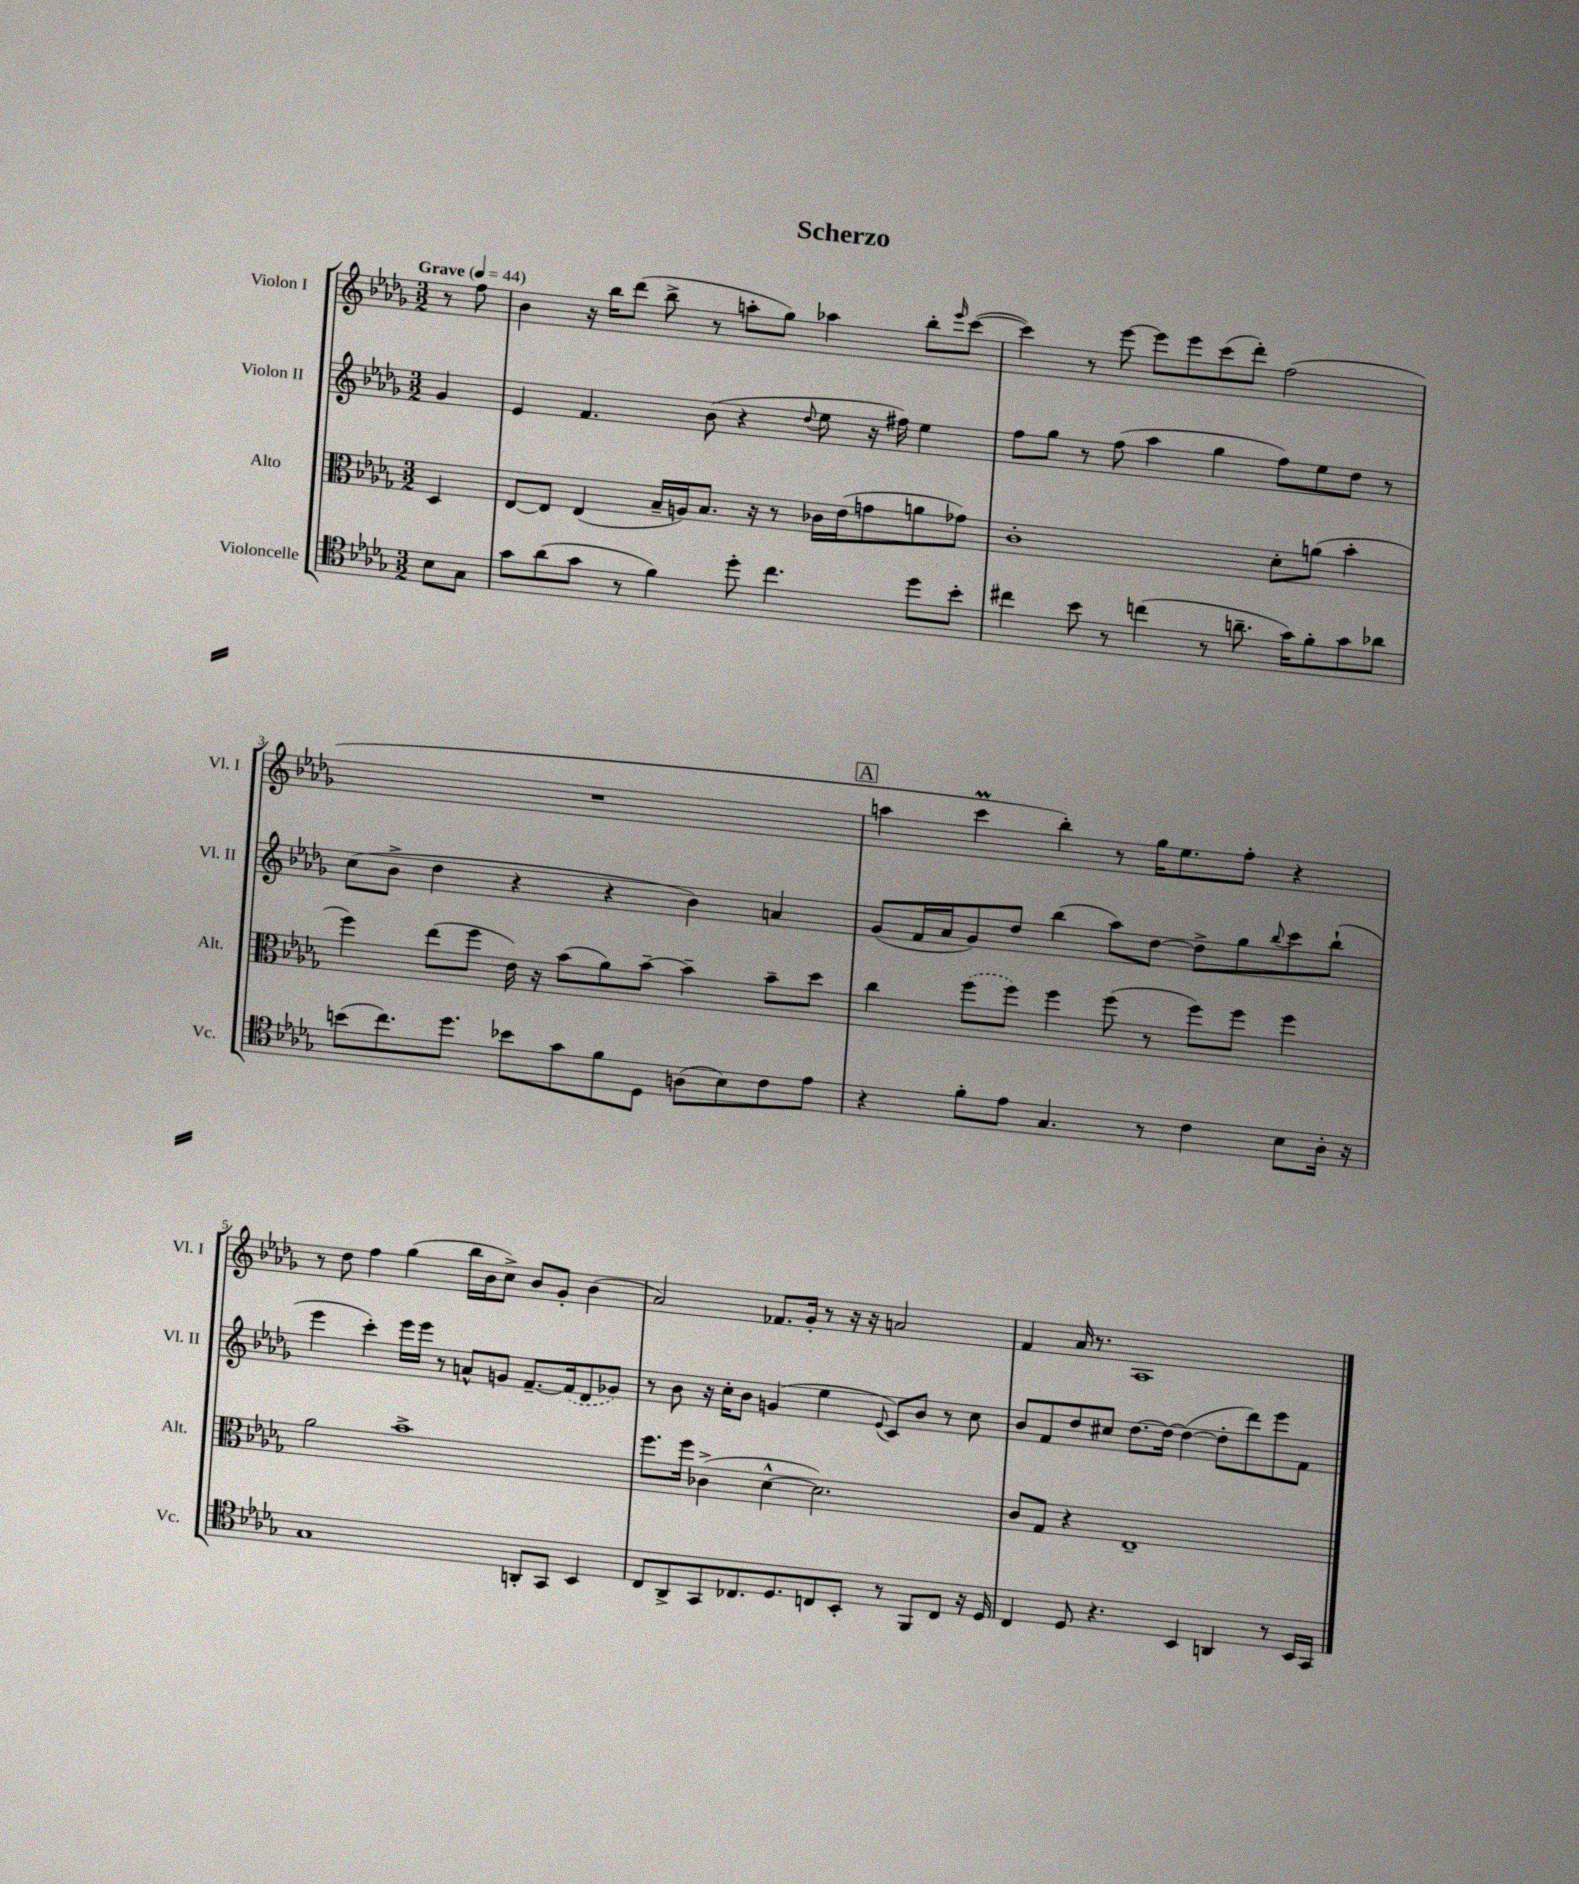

**kern	**kern	**kern	**kern
*staff4	*staff3	*staff2	*staff1
*clefC4	*clefC3	*clefG2	*clefG2
*k[b-e-a-d-g-]	*k[b-e-a-d-g-]	*k[b-e-a-d-g-]	*k[b-e-a-d-g-]
*M3/2	*M3/2	*M3/2	*M3/2
*MM44	*MM44	*MM44	*MM44
8B-	4D-	4g-	8r
8G-	.	.	8ff
=	=	=	=
8g-	[8E-	4e-	4b-
(8a-	8E-]	.	.
8g-	(4E-	4.f	16r
.	.	.	16bb-
8r	.	.	(8ddd-
4f)	16B-~	.	8bb-^
.	16A)	.	.
.	8.B-	(8b-	8r
8dd-'	.	4r	8aa'
.	16r	.	.
4.cc	8r	.	8gg-)
.	.	8qqdd-	.
.	16c-	8ee-	4aa-
.	(16e-	.	.
.	8g	16r	.
.	.	16ff#)	.
8dd-	8a	4ee-	8bb-'
.	.	.	16qqeee-
8b-'	8g-)	.	([8ccc
=	=	=	=
4cc#	1c'	8ff	4ccc])
.	.	8gg-	.
8b-	.	8r	8r
8r	.	(8ff	[8eee-
(4cc	.	4aa-	8eee-]
.	.	.	8eee-
8r	.	4gg-	(8ccc
8.a~	.	.	8ddd-')
.	8d-'	8ff)	(2ff
16g-)	.	.	.
8f'	(8a	8ee-	.
8g-	4b-'	8dd-	.
8a-	.	8r	.
=	=	=	=
(8b	4ff)	(8cc	1.r
8.cc)	.	8b-^	.
.	(8ee-	4dd-	.
8.dd-	.	.	.
.	8ff	.	.
8b-	16e-)	4r	.
.	16r	.	.
8g-	(8b-	.	.
8f	8a-)	4r	.
8D-	[8b-~	.	.
(8A	4b-~]	4b-)	.
8B-)	.	.	.
8c	8b-~	4a	.
8e-	8dd-	.	.
=	=	=	=
4r	4cc	(8g-	4aa
.	.	16f	.
.	.	16a-	.
8f'	(8ff	8g-)	4ccc
8e-	8ff)	8dd-	.
4.G-	4ff	(4bb-	4bb-')
.	(8ff	8aa-)	8r
8r	8r	[8dd-	16gg-
.	.	.	8.ee-
4c	8ff)	8dd-^]	.
.	8ff	8gg-	8ff'
.	.	8qqbb-	.
8B-	4ff	8ccc	4r
16A-'	.	(8bb-`	.
16r	.	.	.
=	=	=	=
1G-	2a-	4eee-	8r
.	.	.	8dd-
.	.	4ccc')	4ff
.	1b-^	16eee-	(4gg-
.	.	16eee-	.
.	.	8r	.
.	.	8a^^	16bb-
.	.	.	16b-
.	.	8g	8cc^)
8AA'	.	[8.f~	8b-
8GG-	.	.	8g-'
.	.	(16f]	.
4BB-	.	8d-	(4b-
.	.	8g-)	.
=	=	=	=
8C	8.ff	8r	2a-)
8AA-^	.	8b-	.
.	16ff	.	.
8GG-	(4c-^	16r	.
.	.	16cc'	.
8.C-	.	8b-	.
.	[4d-^^	(4g	8.f-
8.D-	.	.	.
.	.	.	16g-'
8C	2.d-])	4ee-	8r
8BB-'	.	.	16r
.	.	.	16r
.	.	8qqe-	.
8r	.	8c)	2a
8FF	.	8b-	.
8C	.	8r	.
16r	.	8cc	.
16D-	.	.	.
=	=	=	=
4C	8c	8b-	4f
.	8G-	8f	.
8D-	4r	8dd-	16a-
.	.	.	8.r
4.r	.	8cc#	.
.	1E-~	[8.dd-	1A-
.	.	16dd-_	.
4BB-	.	(4dd-_	.
4AA	.	8dd-']	.
.	.	8ddd-)	.
8r	.	8eee-	.
16BB-	.	8f	.
16GG-	.	.	.
==	==	==	==
*-	*-	*-	*-
